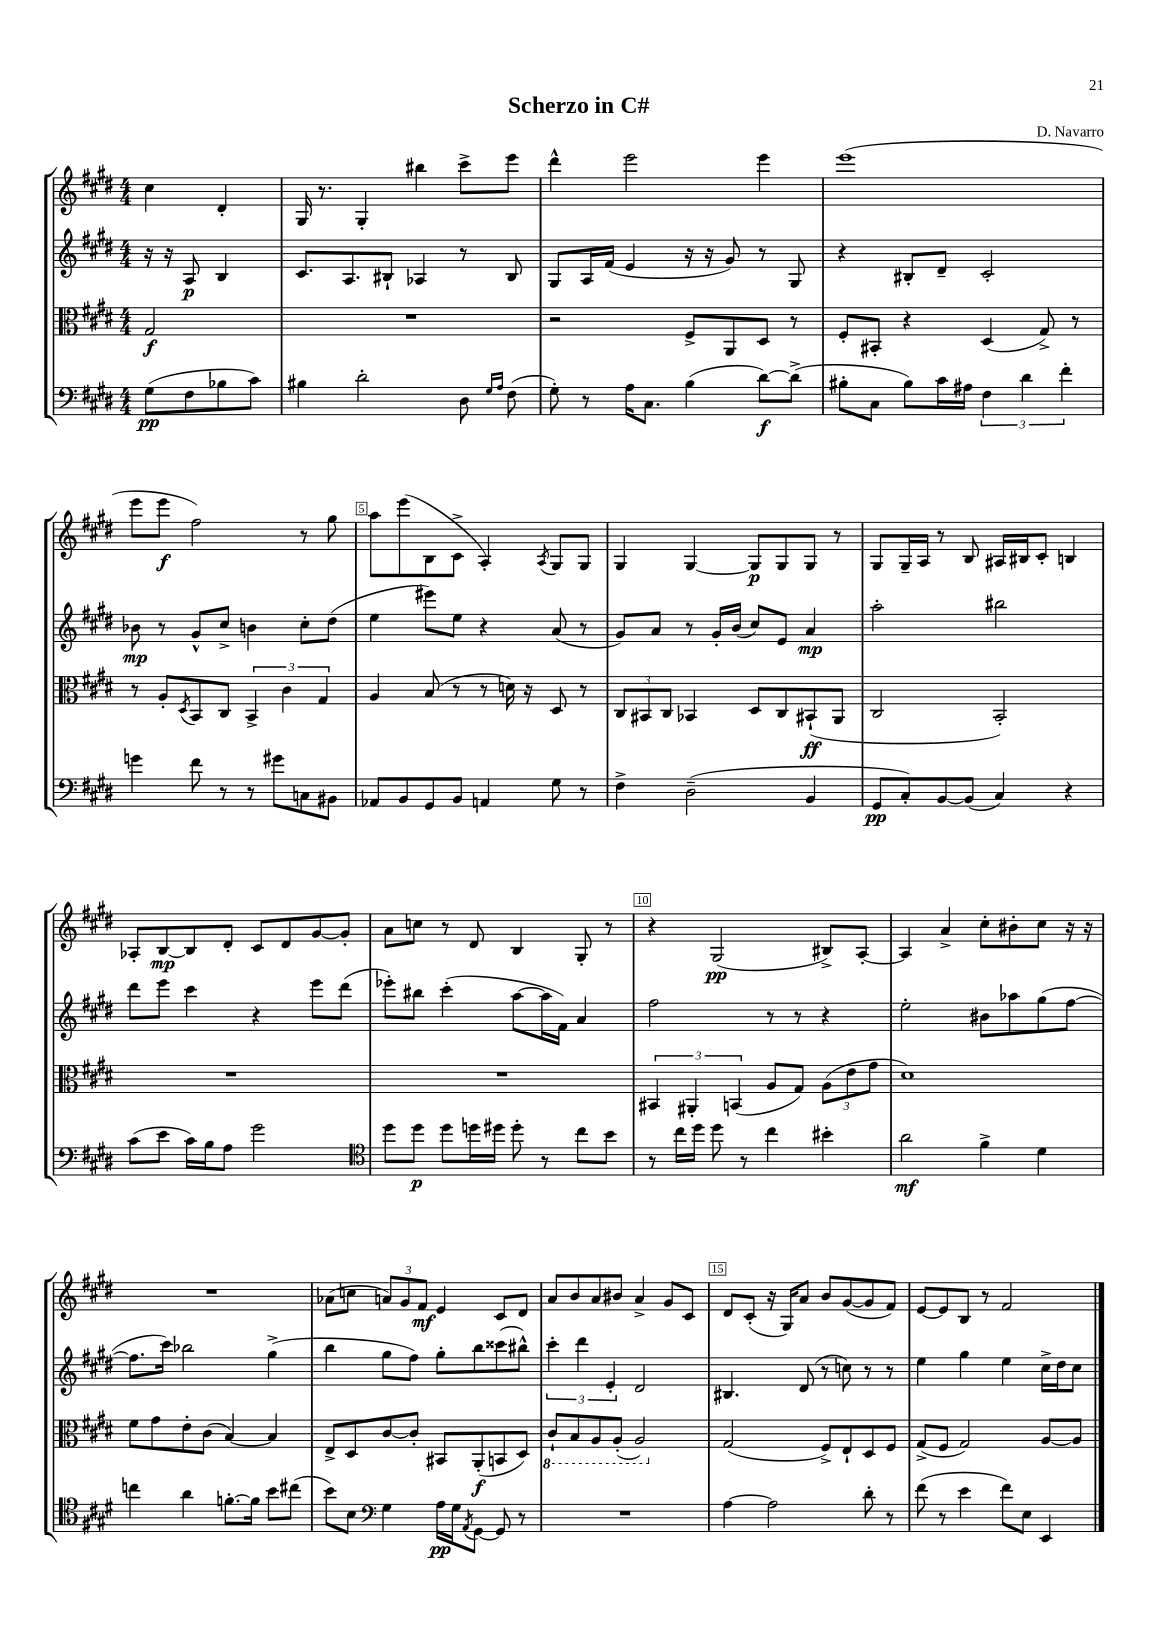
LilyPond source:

\header { title = "Scherzo in C#" composer = "D. Navarro" }
<<
\new StaffGroup <<
\new Staff = "s0" {
    \clef treble \key e \major \numericTimeSignature \time 4/4 \partial 2
    cis''4 dis'4-. |
    gis16 r8. gis4-. bis''4 cis'''8-> e'''8 |
    dis'''4-^ e'''2 e'''4 |
    e'''1( |
    e'''8 e'''8\f fis''2) r8 gis''8 |
    a''8 e'''8( b8 cis'8-> a4-.) \acciaccatura { a8 } gis8 gis8 |
    gis4 gis4~ gis8\p gis8 gis8 r8 |
    gis8 gis16-- a16 r8 b8 ais16 bis16 cis'8-. b4 |
    aes8-. b8~\mp b8 dis'8-. cis'8 dis'8 gis'8~ gis'8-. |
    a'8 c''8 r8 dis'8 b4 gis8-. r8 |
    r4 gis2\pp( bis8->) a8~-. |
    a4 a'4-> cis''8-. bis'8-. cis''8 r16 r16 |
    R1 |
    aes'8( c''8 \tuplet 3/2 { a'8) gis'8 fis'8\mf } e'4 cis'8 dis'8 |
    a'8 b'8 a'8 bis'8 a'4-> gis'8 cis'8 |
    dis'8 cis'8-.( r16 gis16) a'8 b'8 gis'8~( gis'8 fis'8) |
    e'8~ e'8 b8 r8 fis'2 \bar "|." |
}
\new Staff = "s1" {
    \clef treble \key e \major \numericTimeSignature \time 4/4 \partial 2
    r16 r16 a8\p b4 |
    cis'8. a8. bis8-! aes4 r8 bis8 |
    gis8 a16 fis'16( e'4 r16 r16 gis'8) r8 gis8 |
    r4 bis8-. dis'8-- cis'2-. |
    bes'8\mp r8 gis'8-^ cis''8-> b'4 cis''8-. dis''8( |
    e''4 eis'''8) e''8 r4 a'8( r8 |
    gis'8) a'8 r8 gis'16-. b'16( cis''8) e'8 a'4\mp |
    a''2-. bis''2 |
    dis'''8 e'''8 cis'''4 r4 e'''8 dis'''8( |
    ees'''8-.) bis''8 cis'''4-.( a''8~ a''16 fis'16) a'4 |
    fis''2 r8 r8 r4 |
    e''2-. bis'8 aes''8 gis''8( fis''8~ |
    fis''8. cis'''16) bes''2 gis''4->( |
    b''4 gis''8 fis''8) gis''8-. b''8 cisis'''8( bis''8-^) |
    \tuplet 3/2 { cis'''4-. dis'''4 e'4-. } dis'2 |
    bis4. dis'8( r8 c''8) r8 r8 |
    e''4 gis''4 e''4 cis''16-> dis''16 cis''8 \bar "|." |
}
\new Staff = "s2" {
    \clef alto \key e \major \numericTimeSignature \time 4/4 \partial 2
    gis2\f |
    R1 |
    r2 fis8-> a,8 dis8 r8 |
    fis8-. bis,8-. r4 dis4( gis8->) r8 |
    r8 a8-. \acciaccatura { dis8 } b,8 cis8 \tuplet 3/2 { b,4-> cis'4 gis4 } |
    a4 b8( r8 r8 d'16) r16 dis8 r8 |
    \tuplet 3/2 { cis8 bis,8 cis8 } bes,4 dis8 cis8 bis,8-!\ff( a,8 |
    cis2 b,2-.) |
    R1 |
    R1 |
    \tuplet 3/2 { bis,4 ais,4-. b,4( } a8 gis8) \tuplet 3/2 { a8( e'8 gis'8 } |
    dis'1) |
    fis'8 gis'8 e'8-. cis'8( b4~) b4 |
    e8-> dis8 cis'8~ cis'8-. bis,8 a,8-.\f( b,8 dis8) |
    \ottava #-1 cis8-! b,8 a,8 a,8-.( a,2) \ottava #0 |
    gis2( fis8->) e8-! dis8 fis8 |
    gis8->( fis8 gis2) a8~ a8 \bar "|." |
}
\new Staff = "s3" {
    \clef bass \key e \major \numericTimeSignature \time 4/4 \partial 2
    gis8\pp( fis8 bes8 cis'8) |
    bis4 dis'2-. dis8 \grace { gis16 a16 } fis8( |
    gis8-.) r8 a16 cis8. b4( dis'8~\f) dis'8->( |
    bis8-. cis8 bis8) cis'16 ais16 \tuplet 3/2 { fis4 dis'4 fis'4-. } |
    g'4 fis'8 r8 r8 gis'8 c8 bis,8 |
    aes,8 b,8 gis,8 b,8 a,4 gis8 r8 |
    fis4-> dis2--( b,4 |
    gis,8\pp cis8-.) b,8~ b,8( cis4) r4 |
    cis'8( e'8 cis'16) b16 a8 gis'2 |
    \clef tenor dis''8 dis''8\p dis''8 d''16 dis''16 dis''8-. r8 cis''8 b'8 |
    r8 cis''16 dis''16 dis''8 r8 cis''4 bis'4-. |
    a'2\mf fis'4-> dis'4 |
    c''4 a'4 f'8.~-. f'16 b'8 cis''8( |
    b'8) b8 \clef bass gis4 a16\pp gis16 \acciaccatura { a,8 } gis,8~ gis,8 r8 |
    R1 |
    a4~ a2 dis'8-. r8 |
    fis'8( r8 e'4 fis'8) e8 e,4 \bar "|." |
}
>>
>>
\layout { \context { \Score \override BarNumber.break-visibility = ##(#f #t #t) barNumberVisibility = #(every-nth-bar-number-visible 5) \override BarNumber.stencil = #(make-stencil-boxer 0.1 0.3 ly:text-interface::print) } }
